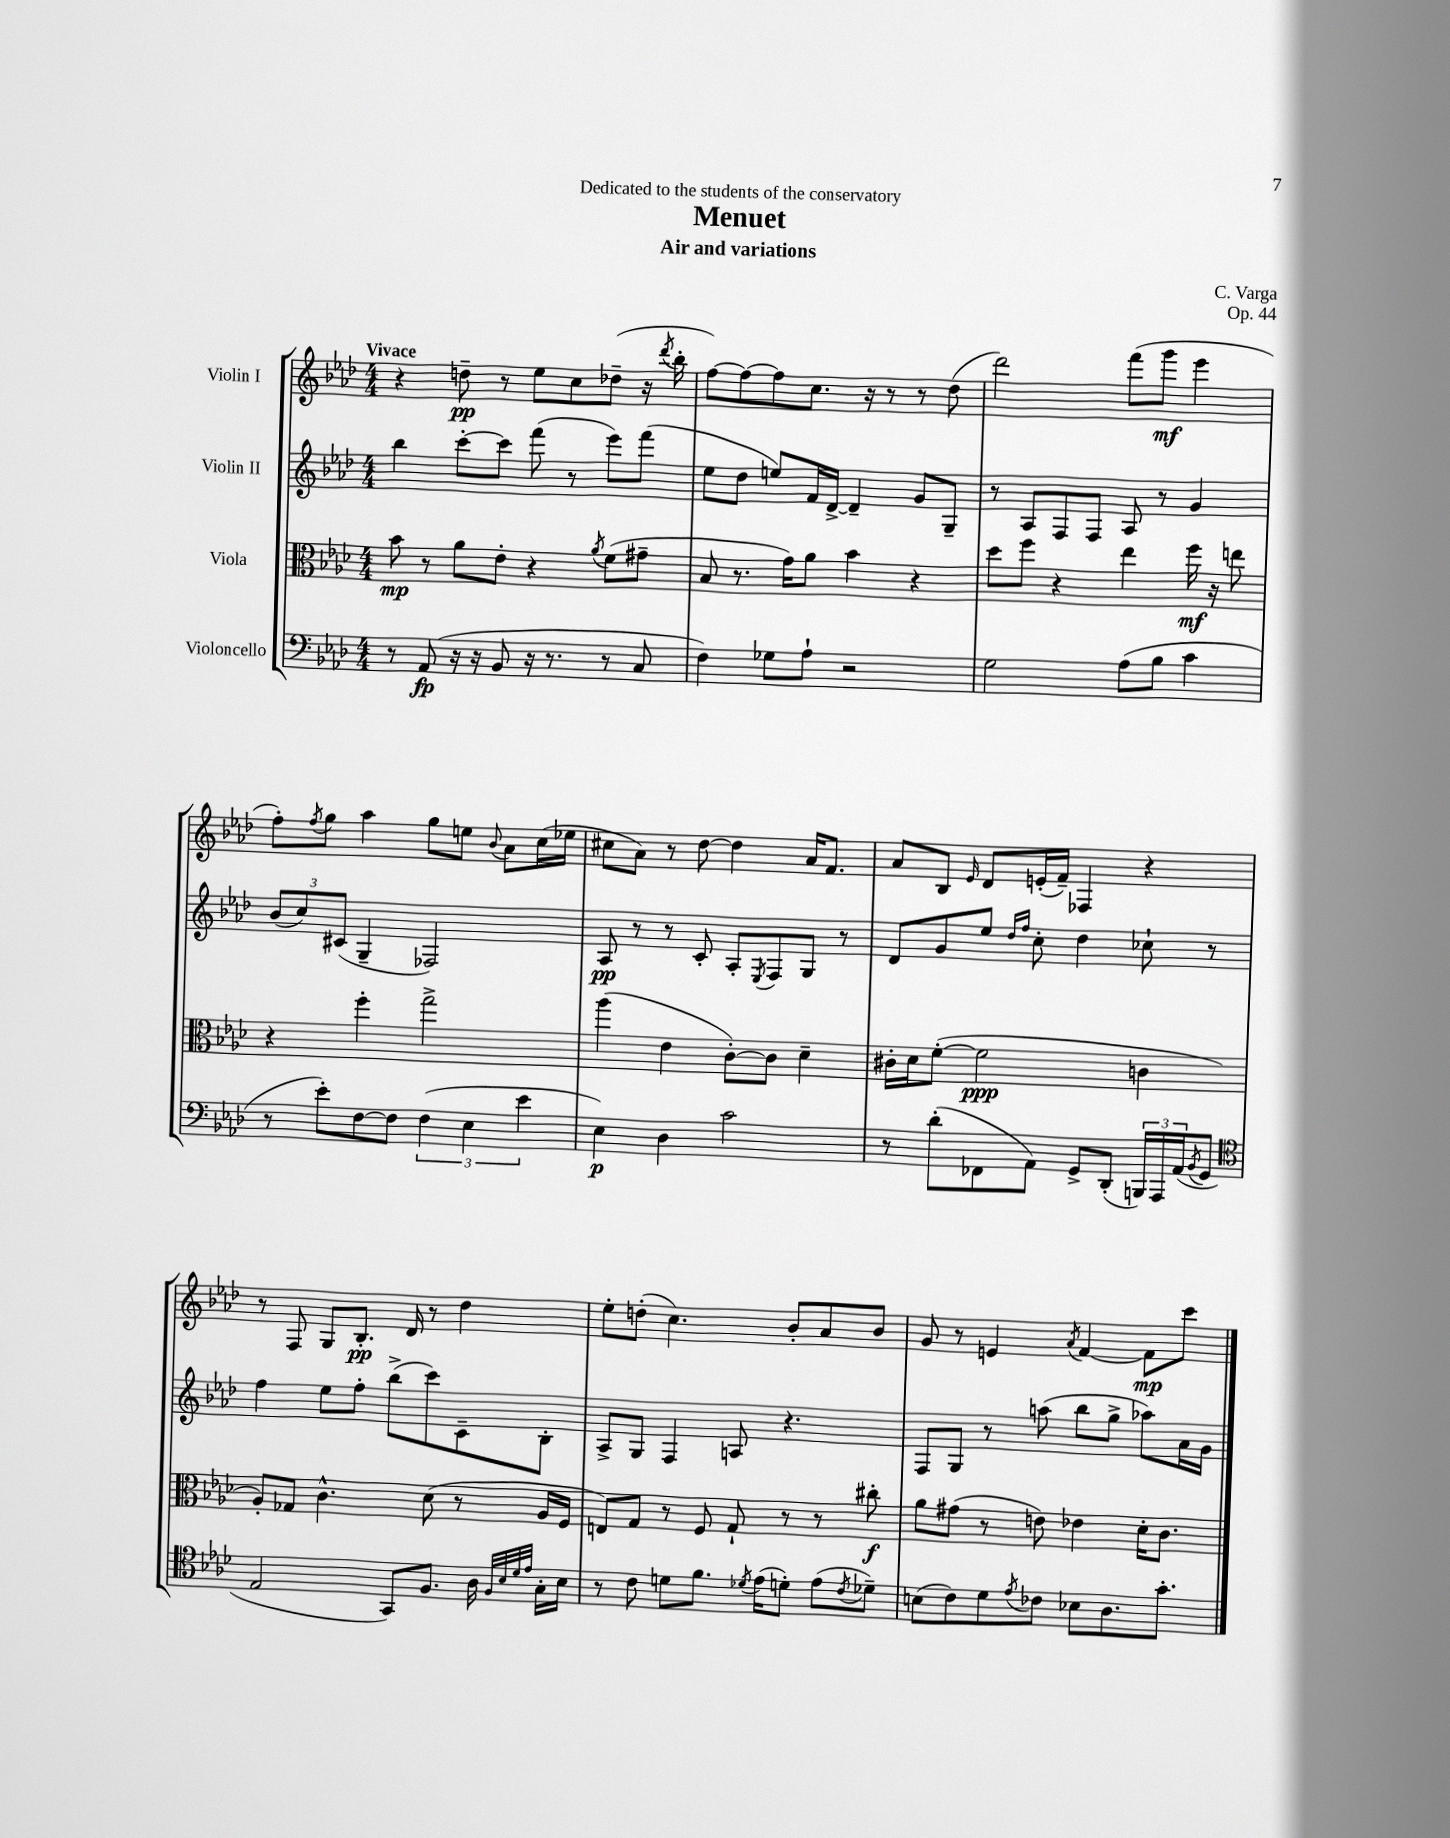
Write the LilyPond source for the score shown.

\header { title = "Menuet" composer = "C. Varga" subtitle = "Air and variations" dedication = "Dedicated to the students of the conservatory" opus = "Op. 44" }
<<
\new StaffGroup <<
\new Staff = "s0" \with { instrumentName = "Violin I" } {
    \clef treble \key aes \major \numericTimeSignature \time 4/4 \tempo "Vivace"
    r4 d''8--\pp r8 ees''8 c''8 des''8--( r16 \acciaccatura { des'''8 } bes''16-. |
    f''8~) f''8~ f''8 c''8. r16 r8 r8 des''8( |
    des'''2) f'''8( g'''8\mf ees'''4 |
    f''8-.) \acciaccatura { f''8 } g''8 aes''4 g''8 e''8 \appoggiatura { bes'8 } aes'8 c''16( ees''16 |
    cis''8 aes'8) r8 des''8~ des''4 aes'16 f'8. |
    aes'8 bes8 \grace { ees'16 } des'8 e'16-.( f'16--) fes4 r4 |
    r8 f8 g8 bes8.-.\pp des'16 r8 des''4 |
    ees''8-. d''8-.( c''4.) bes'8-. aes'8 bes'8 |
    g'8 r8 e'4 \acciaccatura { aes'8 } f'4~ f'8\mp c'''8 \bar "|." |
}
\new Staff = "s1" \with { instrumentName = "Violin II" } {
    \clef treble \key aes \major \numericTimeSignature \time 4/4
    bes''4 c'''8~-. c'''8 f'''8( r8 ees'''8) f'''8( |
    ees''8 des''8 e''8) f'16 des'16~-> des'4-- g'8 g8-- |
    r8 aes8 f8 f8 aes8 r8 g'4 |
    \tuplet 3/2 { bes'8( c''8) cis'8( } g4-- fes2) |
    aes8\pp r8 r8 c'8-. aes8-. \acciaccatura { ees8 } f8 g8 r8 |
    des'8 g'8 ees''8 \grace { des''16 f''16 } c''8-. des''4 ces''8-! r8 |
    f''4 ees''8 f''8-. bes''8->( c'''8) c'8-- bes8-. |
    aes8-> g8 f4 a8 r4. |
    f8 g8 r8 a''8( bes''8 g''8-> aes''8) aes'16 g'16 \bar "|." |
}
\new Staff = "s2" \with { instrumentName = "Viola" } {
    \clef alto \key aes \major \numericTimeSignature \time 4/4
    bes'8\mp r8 aes'8 ees'8-. r4 \acciaccatura { aes'8 } f'8( gis'8-- |
    bes8 r8. g'16) aes'8 bes'4 r4 |
    des''8 f''8 r4 ees''4 f''16\mf r16 e''8 |
    r4 f''4-. g''2-> |
    aes''4( ees'4 c'8~-.) c'8 des'4-- |
    cis'16-. des'16 f'8~-.( f'2\ppp c'4 |
    aes8-.) ges8 c'4.-^ des'8( r8 aes16 f16 |
    e8) g8 r8 f8 g8-! r8 r8 cis''8-.\f |
    aes'8 gis'8( r8 e'8) ees'4 des'16-. c'8. \bar "|." |
}
\new Staff = "s3" \with { instrumentName = "Violoncello" } {
    \clef bass \key aes \major \numericTimeSignature \time 4/4
    r8 aes,8\fp( r16 r16 bes,8 r16 r8. r8 c8 |
    f4) ges8 aes8-! r2 |
    g2 aes8( bes8 c'4 |
    r8 ees'8-.) f8~ f8 \tuplet 3/2 { f4( ees4 ees'4 } |
    ees4\p) des4 c'2 |
    r8 des'8-.( fes,8 aes,8) g,8-> des,8-.( \tuplet 3/2 { b,,16) aes,,16 aes,16( } \acciaccatura { bes,8 } g,8 |
    \clef tenor ees2 g,8) f8. aes16 \grace { f32 bes32 des'32 ees'32 } g16-. bes16 |
    r8 c'8 d'8 f'8. \acciaccatura { des'8 } ees'16( d'8-.) ees'8( \acciaccatura { c'8 } des'8--) |
    b8( c'8) des'8 \acciaccatura { ees'8 } ces'8 bes8 aes8. g'8.-. \bar "|." |
}
>>
>>
\layout { \context { \Score \remove "Bar_number_engraver" } }
